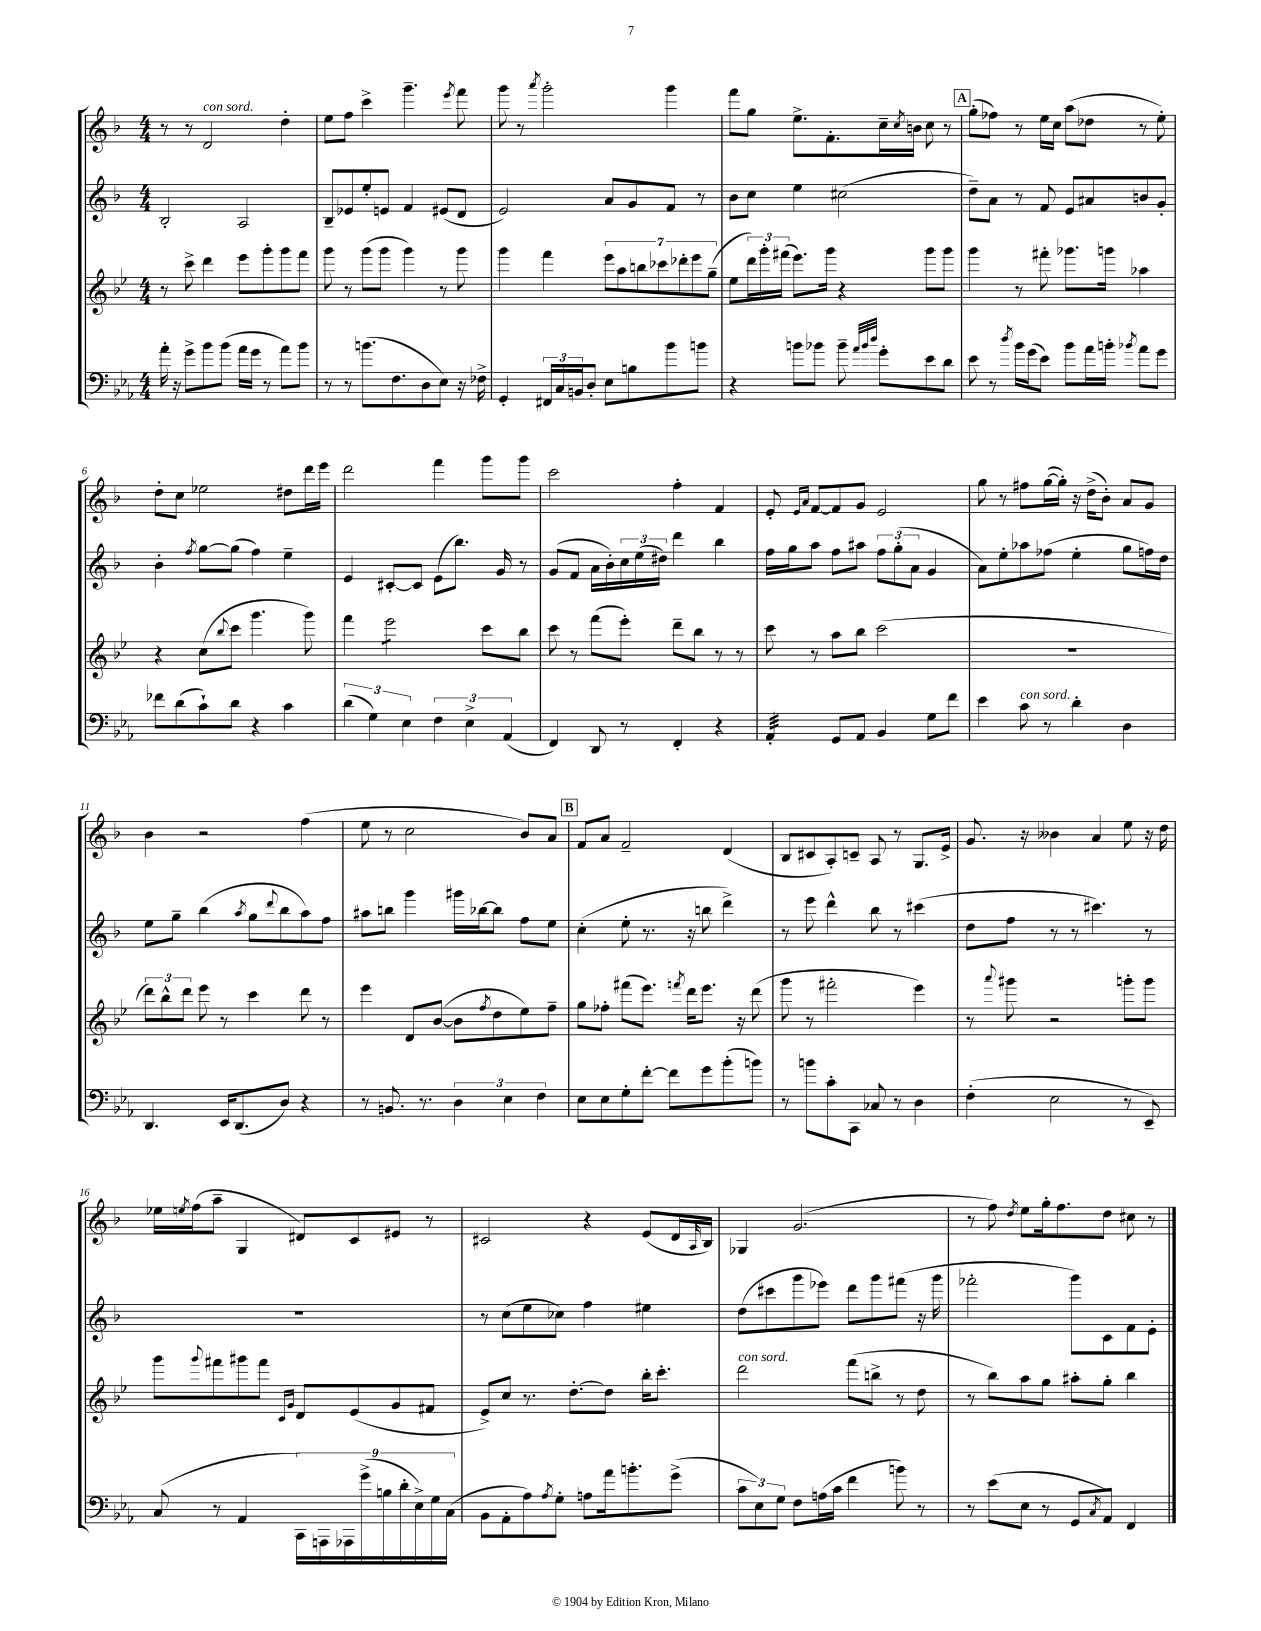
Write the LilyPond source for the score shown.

<<
\new StaffGroup <<
\new Staff = "s0" {
    \clef treble \key f \major \numericTimeSignature \time 4/4
    r8 r8 d'2^\markup { \italic "con sord." } d''4-. |
    e''8 f''8 c'''4-> g'''4.-- \acciaccatura { e'''8 } f'''8 |
    g'''8 r8 \acciaccatura { a'''8 } g'''2-. g'''4 |
    f'''8 g''8 e''8.-> f'8.-. c''16-- \acciaccatura { c''8 } b'16 c''8 r8 |
    \mark \markup { \box "A" } g''8-.( fes''8) r8 e''16 c''16 a''8( des''8 r8 e''8-.) |
    d''8-. c''8 ees''2 dis''8 d'''16 e'''16 |
    d'''2 f'''4 g'''8 g'''8 |
    c'''2 f''4-. f'4 |
    e'8-. \grace { e'16 a'16 } f'8~ f'8 g'8 e'2 |
    g''8 r8 fis''8 g''16~( g''16-.) r16 d''16->( bes'8-.) a'8 g'8 |
    bes'4 r2 f''4( |
    e''8 r8 c''2 bes'8) a'8 |
    \mark \markup { \box "B" } f'8 a'8 f'2-- d'4( |
    bes8 cis'8 a8-.) c'8-- a8 r8 g8. e'16-> |
    g'8. r16 beses'4 a'4 e''8 r16 d''16 |
    ees''16 \acciaccatura { e''8 } f''16( a''8-- g4 dis'8) c'8 eis'8 r8 |
    cis'2 r4 e'8( d'16 \grace { a16 } bes16) |
    ges4 g'2.( |
    r8 f''8) \acciaccatura { d''8 } e''8 g''16-. f''8. d''8 cis''8 r8 \bar "|." |
}
\new Staff = "s1" {
    \clef treble \key f \major \numericTimeSignature \time 4/4
    bes2-. a2 |
    bes8-- ees'8 e''8-. e'8 f'4 eis'8( d'8 |
    e'2) a'8 g'8 f'8 r8 |
    bes'8 c''8 e''4 cis''2( |
    \mark \markup { \box "A" } d''8--) a'8 r8 f'8 e'8 ais'8 b'8 g'8-. |
    bes'4-. \acciaccatura { f''8 } g''8~ g''8( f''4) e''4-- |
    e'4 cis'8~-. cis'8 e'8( bes''8.) g'16 r8 |
    g'8( f'8 a'16 bes'16-.) \tuplet 3/2 { c''16 e''16( dis''16) } d'''4 bes''4 |
    f''16 g''16 a''8 f''8 ais''8 \tuplet 3/2 { f''8 g''8-.( a'8 } g'4 |
    a'8) e''8-. aes''8 fes''8( e''4-. g''8 f''16) d''16 |
    e''8 g''8-- bes''4( \acciaccatura { a''8 } g''8 \appoggiatura { d'''8 } bes''8 a''8) f''8 |
    ais''8 b''8 g'''4 gis'''16 bes''16~ bes''8 f''8 e''8 |
    \mark \markup { \box "B" } c''4-.( e''8-. r8. r16 b''8 d'''4->) |
    r8 e'''8 d'''4-^ bes''8 r8 cis'''4( |
    d''8 f''8 r8 r8 cis'''4.) r8 |
    R1 |
    r8 c''8( e''8 ces''8) f''4 eis''4 |
    d''8( cis'''8 g'''8 ees'''8) d'''8 g'''8 fis'''8( r16 g'''16 |
    fes'''2-. g'''8) c'8 f'8 e'8-. \bar "|." |
}
\new Staff = "s2" {
    \clef treble \key bes \major \numericTimeSignature \time 4/4
    r8 c'''8-> d'''4 ees'''8 g'''8-. g'''8 f'''8 |
    g'''8 r8 g'''8( g'''8 g'''4) r8 g'''8 |
    g'''4 f'''4 \tuplet 7/4 { ees'''8 a''8 b''8 ces'''8 des'''8-. ees'''8 g''8--( } |
    ees''8 \tuplet 3/2 { d'''16) g'''16-. fis'''16( } ees'''8.) g'''16 r4 g'''8 g'''8 |
    \mark \markup { \box "A" } g'''4 r8 fis'''8-. ges'''8. g'''16 aes''4 |
    r4 c''8( \appoggiatura { bes''8 } c'''8 g'''4. g'''8) |
    f'''4 ees'''2:8 c'''8 bes''8 |
    c'''8 r8 f'''8( ees'''8-.) d'''8-- bes''8 r8 r8 |
    c'''8 r8 a''8 bes''8 c'''2( |
    R1 |
    \tuplet 3/2 { d'''8) bes''8-^ d'''8 } ees'''8 r8 c'''4 d'''8 r8 |
    ees'''4 d'8 bes'8~( bes'8 \acciaccatura { f''8 } d''8 ees''8) f''8-- |
    \mark \markup { \box "B" } g''8 fes''8-. fis'''8( ees'''8.) \acciaccatura { f'''8 } d'''16 ees'''8. r16 d'''8( |
    g'''8 r8 fis'''2-. ees'''4) |
    r8 \appoggiatura { a'''8 } gis'''8 r2 g'''8-. g'''8 |
    g'''8 \appoggiatura { g'''8 } fis'''8 gis'''8 fis'''8 \grace { c'16 g'16 } d'8 ees'8( g'8 fis'8 |
    ees'8->) c''8 r8. d''8.~-. d''8 bes''16-. c'''8.-. |
    d'''2^\markup { \italic "con sord." } f'''8( b''8-> r8 d''8 |
    r8 bes''8) a''8 g''8 ais''8-. g''8-. bes''4 \bar "|." |
}
\new Staff = "s3" {
    \clef bass \key ees \major \numericTimeSignature \time 4/4
    aes'16-. r16 g'8-> bes'8 bes'8( aes'16 g'16 r8 aes'8) bes'8 |
    r8 r8 b'8.( f8. d8 ees8) r16 fes16-> |
    g,4-. \tuplet 3/2 { fis,16 c16 b,16 } d8-. ees8 b8 bes'8 b'8 |
    r4 b'8 bes'8 bes'8-- \grace { aes'32 bes'32 d''32 } g'8-. ees'8 d'8 |
    \mark \markup { \box "A" } ees'8 r8 \acciaccatura { d''8 } bes'16 g'16( ees'8) bes'8 aes'16 b'16-. \acciaccatura { bes'8 } aes'8 g'8 |
    fes'8 d'8( c'8-!) d'8 r4 c'4 |
    \tuplet 3/2 { d'4( g4) ees4 } \tuplet 3/2 { f4 ees4-> aes,4( } |
    f,4) d,8 r8 f,4-. r4 |
    aes,4:32-. g,8 aes,8 bes,4 g8 f'8 |
    ees'4 c'8^\markup { \italic "con sord." } r8 d'4-. d4 |
    d,4. ees,16 d,8.( d8) r4 |
    r8 b,8. r8. \tuplet 3/2 { d4 ees4 f4 } |
    \mark \markup { \box "B" } ees8 ees8 g8-. f'8~-. f'8 g'8 bes'8-.( b'8) |
    r8 b'8 c'8-. c,8 ces8 r8 d4 |
    f4-.( ees2 r8 ees,8--) |
    c8( r8 aes,4 \tuplet 9/8 { c,16) a,,16 aes,,16 g'16->( b16 d'16-. ees16->) g16 c16( } |
    bes,8 aes,8-. aes8) \acciaccatura { aes8 } g8-. a8 aes'16 b'8.-. g'8->( |
    \tuplet 3/2 { c'8 ees8) g8 } f8 a16( c'16 f'4 b'8) r8 |
    r8 ees'8( ees8 r8 g,8 \acciaccatura { c8 } aes,8) f,4 \bar "|." |
}
>>
>>
